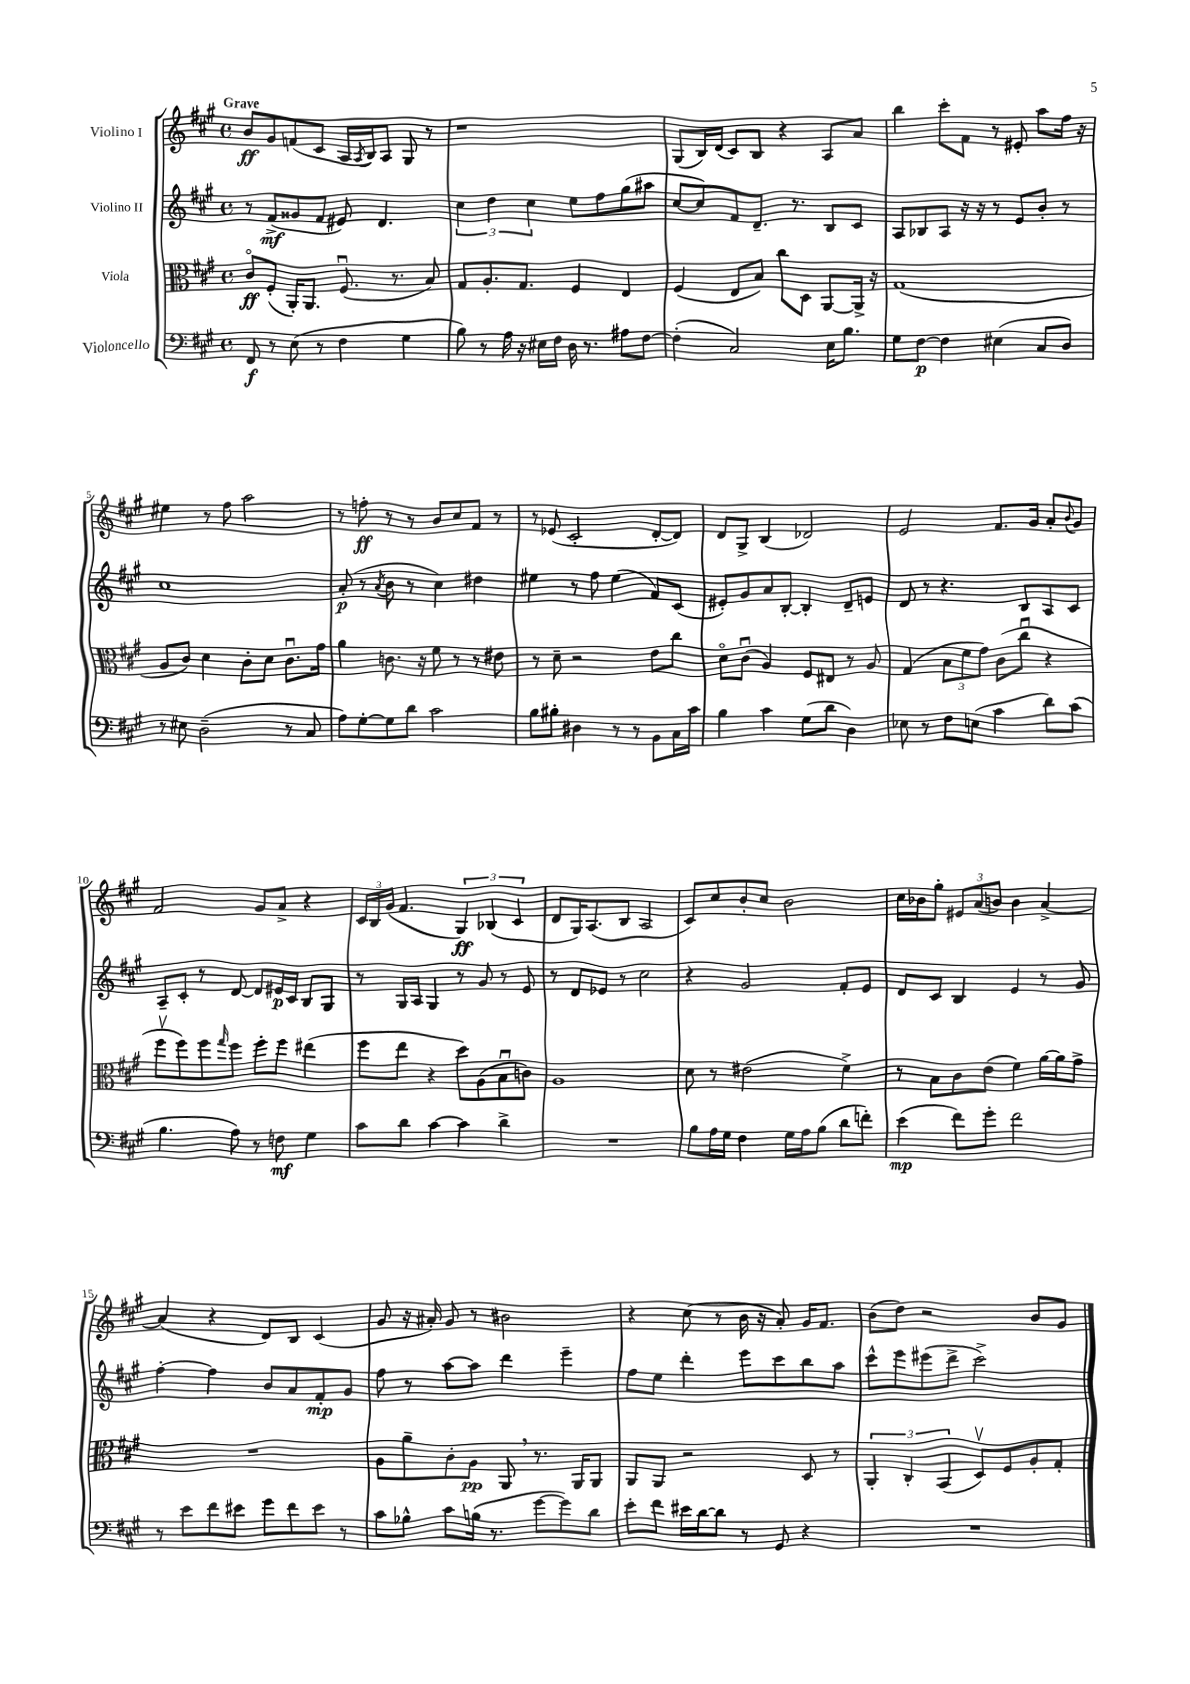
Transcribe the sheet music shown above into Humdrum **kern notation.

**kern	**dynam	**kern	**dynam	**kern	**dynam	**kern	**dynam
*part4	*part4	*part3	*part3	*part2	*part2	*part1	*part1
*staff4	*staff4	*staff3	*staff3	*staff2	*staff2	*staff1	*staff1
*I"Violoncello	*	*I"Viola	*	*I"Violino II	*	*I"Violino I	*
*clefF4	*	*clefC3	*	*clefG2	*	*clefG2	*
*k[f#c#g#]	*	*k[f#c#g#]	*	*k[f#c#g#]	*	*k[f#c#g#]	*
*M4/4	*	*M4/4	*	*M4/4	*	*M4/4	*
*met(c)	*	*met(c)	*	*met(c)	*	*met(c)	*
=1	=1	=1	=1	=1	=1	=1	=1
!	!	!	!	!	!	!LO:TX:a:B:t=Grave	!
8FF#/	f	8c#/L	ff	8r	.	8b/L	ff
8r	.	(8F#'/J	.	(8f#^/L	mf	8g#/	.
(8E\	.	16AA'/KL)	.	8g##X/	.	(8fn/	.
.	.	8.AA/J	.	.	.	.	.
8r	.	.	.	8f#/J	.	8c#/J	.
4F#\	.	(8.F#u/	.	8e#X/)	.	16A/LL	.
.	.	.	.	.	.	8qA/	.
.	.	.	.	.	.	16B/J)	.
.	.	.	.	4.d/	.	8A/J	.
.	.	8.r	.	.	.	.	.
4G#\	.	.	.	.	.	8G#/	.
.	.	8B/)	.	.	.	8r	.
=2	=2	=2	=2	=2	=2	=2	=2
8B\)	.	8G#/L	.	6cc#\	.	1r	.
8r	.	8.A'/	.	.	.	.	.
.	.	.	.	6dd\	.	.	.
16A\	.	.	.	.	.	.	.
16r	.	8.G#/J	.	.	.	.	.
.	.	.	.	6cc#\	.	.	.
16E#X\LL	.	.	.	.	.	.	.
16F#\JJ	.	.	.	.	.	.	.
16D\	.	4F#/	.	8ee\L	.	.	.
8.r	.	.	.	.	.	.	.
.	.	.	.	8ff#\	.	.	.
8A#X\L	.	4E/	.	(8gg#\	.	.	.
[8F#\J	.	.	.	8aa#X\J	.	.	.
=3	=3	=3	=3	=3	=3	=3	=3
(4F#'\]	.	(4F#/	.	[8cc#/L	.	(8G#/L	.
.	.	.	.	8cc#/])	.	16B/L)	.
.	.	.	.	.	.	(16d/JJ	.
2C#/)	.	8E/L	.	8f#/	.	8c#/L)	.
.	.	8B/J)	.	8.d~/J	.	8B/J	.
.	.	8cc#\L	.	.	.	4r	.
.	.	.	.	8.r	.	.	.
.	.	8D\J	.	.	.	.	.
16E\KL	.	[8AA/L	.	8B/L	.	8A/L	.
8.B\J	.	.	.	.	.	.	.
.	.	16AA^/Jk]	.	8c#/J	.	8a/J	.
.	.	16r	.	.	.	.	.
=4	=4	=4	=4	=4	=4	=4	=4
8G#\L	.	(1G#	.	8A/L	.	4bb\	.
[8F#\J	p	.	.	8B-X/	.	.	.
4F#\]	.	.	.	8A/J	.	8ccc#'\L	.
.	.	.	.	16r	.	8f#\J	.
.	.	.	.	16r	.	.	.
(4E#X\	.	.	.	8r	.	8r	.
.	.	.	.	8e/L	.	8e#X'/	.
8C#/L	.	.	.	8b'/J	.	8aa\L	.
8D/J)	.	.	.	8r	.	16ff#\Jk	.
.	.	.	.	.	.	16r	.
!!LO:LB:g=z
=5	=5	=5	=5	=5	=5	=5	=5
8r	.	8A/L	.	1cc#	.	4ee#X\	.
8E#X\	.	8c#/J)	.	.	.	.	.
(2D~\	.	4d\	.	.	.	8r	.
.	.	.	.	.	.	8ff#\	.
.	.	8c#'\L	.	.	.	2aa\	.
.	.	8d\J	.	.	.	.	.
8r	.	8.c#u\L	.	.	.	.	.
8C#/	.	.	.	.	.	.	.
.	.	16g#\Jk	.	.	.	.	.
=6	=6	=6	=6	=6	=6	=6	=6
8A\L)	.	4a\	.	(8a'/	p	8r	.
[8G#'\	.	.	.	8r	.	8ffn'\	ff
.	.	.	.	8qa/	.	.	.
8G#\]	.	8.cn\	.	8b\	.	8r	.
8d\J	.	.	.	8r	.	8r	.
.	.	16r	.	.	.	.	.
2c#\	.	8f#\	.	4cc#\)	.	8b/L	.
.	.	8r	.	.	.	8cc#/	.
.	.	8r	.	4dd#X\	.	8f#/J	.
.	.	8e#X\	.	.	.	8r	.
=7	=7	=7	=7	=7	=7	=7	=7
8B\L	.	8r	.	4ee#X\	.	8r	.
8B#X'\J	.	8d~\	.	.	.	(8e-X/	.
4D#X\	.	2r	.	8r	.	2c#'/	.
.	.	.	.	8ff#\	.	.	.
8r	.	.	.	(4ee#\	.	.	.
8r	.	.	.	.	.	.	.
8BB\L	.	8e\L	.	8f#/L)	.	[8d'/L	.
16C#\L	.	8cc#\J	.	(8c#/J	.	8d/J])	.
16c#\JJ	.	.	.	.	.	.	.
=8	=8	=8	=8	=8	=8	=8	=8
4B\	.	8d\L	.	8e#X'/L)	.	8d/L	.
.	.	(8c#u\J	.	8g#/	.	8G#^/J	.
4c#\	.	4A/)	.	8a/	.	(4B/	.
.	.	.	.	[8B'/J	.	.	.
(8G#\L	.	8F#/L	.	4B'/]	.	2d-X/)	.
8d\J	.	8E#X/J	.	.	.	.	.
4D\)	.	8r	.	8d~/L	.	.	.
.	.	8A/	.	8en/J	.	.	.
=9	=9	=9	=9	=9	=9	=9	=9
8E-X\	.	(4G#/	.	8d/	.	2e/	.
8r	.	.	.	8r	.	.	.
8F#\L	.	12B\L	.	4.r	.	.	.
.	.	12f#\	.	.	.	.	.
(8En\J	.	.	.	.	.	.	.
.	.	12g#\J)	.	.	.	.	.
4c#\	.	(8c#\L	.	.	.	8.f#/L	.
.	.	8cc#u\J	.	8B/L	.	.	.
.	.	.	.	.	.	16g#/Jk	.
8d\L)	.	4r	.	8A/	.	8a'/L	.
.	.	.	.	.	.	8qqb/	.
(8c#\J	.	.	.	8c#/J	.	8g#/J	.
!!LO:LB:g=z
=10	=10	=10	=10	=10	=10	=10	=10
4.B\	.	8ff#v\L	.	8A~/L	.	2f#/	.
.	.	8ff#\)	.	8c#'/J	.	.	.
.	.	8ff#\	.	8r	.	.	.
.	.	16qqgg#/	.	.	.	.	.
8A\)	.	8ff#\J	.	[8d/	.	.	.
8r	.	8ff#'\L	.	8d/L]	.	8g#/L	.
8Fn\	mf	8ff#\J	.	16e#X/L	p	8a^/J	.
.	.	.	.	16c#/JJ	.	.	.
4G#\	.	(4ee#X\	.	8B/L	.	4r	.
.	.	.	.	8G#/J	.	.	.
=11	=11	=11	=11	=11	=11	=11	=11
8c#\L	.	8ff#\L	.	8r	.	24c#/LL	.
.	.	.	.	.	.	24B/	.
.	.	.	.	.	.	(24g#/JJ	.
8d\J	.	8ee\J	.	16G#/LL	.	4.f#/	.
.	.	.	.	16A/JJ	.	.	.
[4c#\	.	4r	.	4G#/	.	.	.
4c#\]	.	8dd\L)	.	8r	.	6G#/)	ff
.	.	(8A\	.	8g#/	.	.	.
.	.	.	.	.	.	(6B-X/	.
4d^\	.	8Bu\	.	8r	.	.	.
.	.	.	.	.	.	6c#/	.
.	.	8cn\J)	.	8e/	.	.	.
=12	=12	=12	=12	=12	=12	=12	=12
1r	.	1A	.	8r	.	8d/L	.
.	.	.	.	8d/L	.	16G#/K)	.
.	.	.	.	.	.	(8.A/	.
.	.	.	.	8e-X/J	.	.	.
.	.	.	.	8r	.	8B/J	.
.	.	.	.	2cc#\	.	2A/	.
=13	=13	=13	=13	=13	=13	=13	=13
8B\L	.	8d\	.	4r	.	8c#/L)	.
16A\L	.	8r	.	.	.	8cc#/	.
16G#\JJ	.	.	.	.	.	.	.
4F#\	.	(2e#X\	.	2g#/	.	8b'/	.
.	.	.	.	.	.	8cc#/J	.
16G#\LL	.	.	.	.	.	2b\	.
16A\J	.	.	.	.	.	.	.
(8B\J	.	.	.	.	.	.	.
8d\L	.	4f#^\)	.	8f#'/L	.	.	.
8fn'\J)	.	.	.	8e/J	.	.	.
=14	=14	=14	=14	=14	=14	=14	=14
(4e\	mp	8r	.	8d/L	.	16cc#\LL	.
.	.	.	.	.	.	16b-X\J	.
.	.	8B\L	.	8c#/J	.	8gg#'\J	.
8f#\L)	.	8c#\	.	4B/	.	12e#X/L	.
.	.	.	.	.	.	(12a/	.
8g#'\J	.	(8e\J	.	.	.	.	.
.	.	.	.	.	.	12bn/J)	.
2f#\	.	4f#\)	.	4e/	.	4b\	.
.	.	[16a\LL	.	8r	.	[4a^/	.
.	.	16a\J]	.	.	.	.	.
.	.	8g#^\J	.	8g#/	.	.	.
!!LO:LB:g=z
=15	=15	=15	=15	=15	=15	=15	=15
8r	.	1r	.	[4ff#'\	.	(4a/]	.
8e\L	.	.	.	.	.	.	.
8f#\	.	.	.	4ff#\]	.	4r	.
8e#X\J	.	.	.	.	.	.	.
8g#\L	.	.	.	8b/L	.	8d/L)	.
8f#\	.	.	.	8a/	.	8B/J	.
8e#\J	.	.	.	8f#'/	mp	(4c#/	.
8r	.	.	.	8g#/J	.	.	.
=16	=16	=16	=16	=16	=16	=16	=16
8c#\L	.	8A\L	.	8ff#\	.	8g#/	.
8B-X^^\J	.	8a~\	.	8r	.	16r	.
.	.	.	.	.	.	16a#X'/)	.
8c#\L	.	8c#'\	.	[8aa\L	.	8g#/	.
(16Bn\Jk	.	8A\J	pp	8aa\J]	.	8r	.
8.r	.	.	.	.	.	.	.
.	.	8AA,/	.	4ddd\	.	2b#X\	.
[8g#\L	.	8.r	.	.	.	.	.
8g#\])	.	.	.	4eee~\	.	.	.
.	.	16AA/KL	.	.	.	.	.
8d\J	.	8AA/J	.	.	.	.	.
=17	=17	=17	=17	=17	=17	=17	=17
8e'\L	.	8AA/L	.	8ff#\L	.	4r	.
8f#\J	.	8AA/J	.	8ee\J	.	.	.
16e#X\LL	.	2r	.	4ddd'\	.	(8cc#\	.
[16d\J	.	.	.	.	.	.	.
8d\J]	.	.	.	.	.	8r	.
8r	.	.	.	8eee\L	.	16b\	.
.	.	.	.	.	.	16r	.
8GG#/	.	.	.	8ccc#\	.	8a'/)	.
4r	.	8D/	.	8bb\	.	16g#/KL	.
.	.	.	.	.	.	8.f#/J	.
.	.	8r	.	8aa\J	.	.	.
=18	=18	=18	=18	=18	=18	=18	=18
1r	.	6AA'/	.	8ccc#^^\L	.	(8b\L	.
.	.	.	.	8eee\	.	8dd\J)	.
.	.	6C#'/	.	.	.	.	.
.	.	.	.	(8eee#X\	.	2r	.
.	.	(6BB/	.	.	.	.	.
.	.	.	.	8ddd^\J	.	.	.
.	.	8Dv/L)	.	2ccc#^\)	.	.	.
.	.	8F#/	.	.	.	.	.
.	.	8A'/	.	.	.	8b/L	.
.	.	8G#'/J	.	.	.	8g#/J	.
==	==	==	==	==	==	==	==
*-	*-	*-	*-	*-	*-	*-	*-
